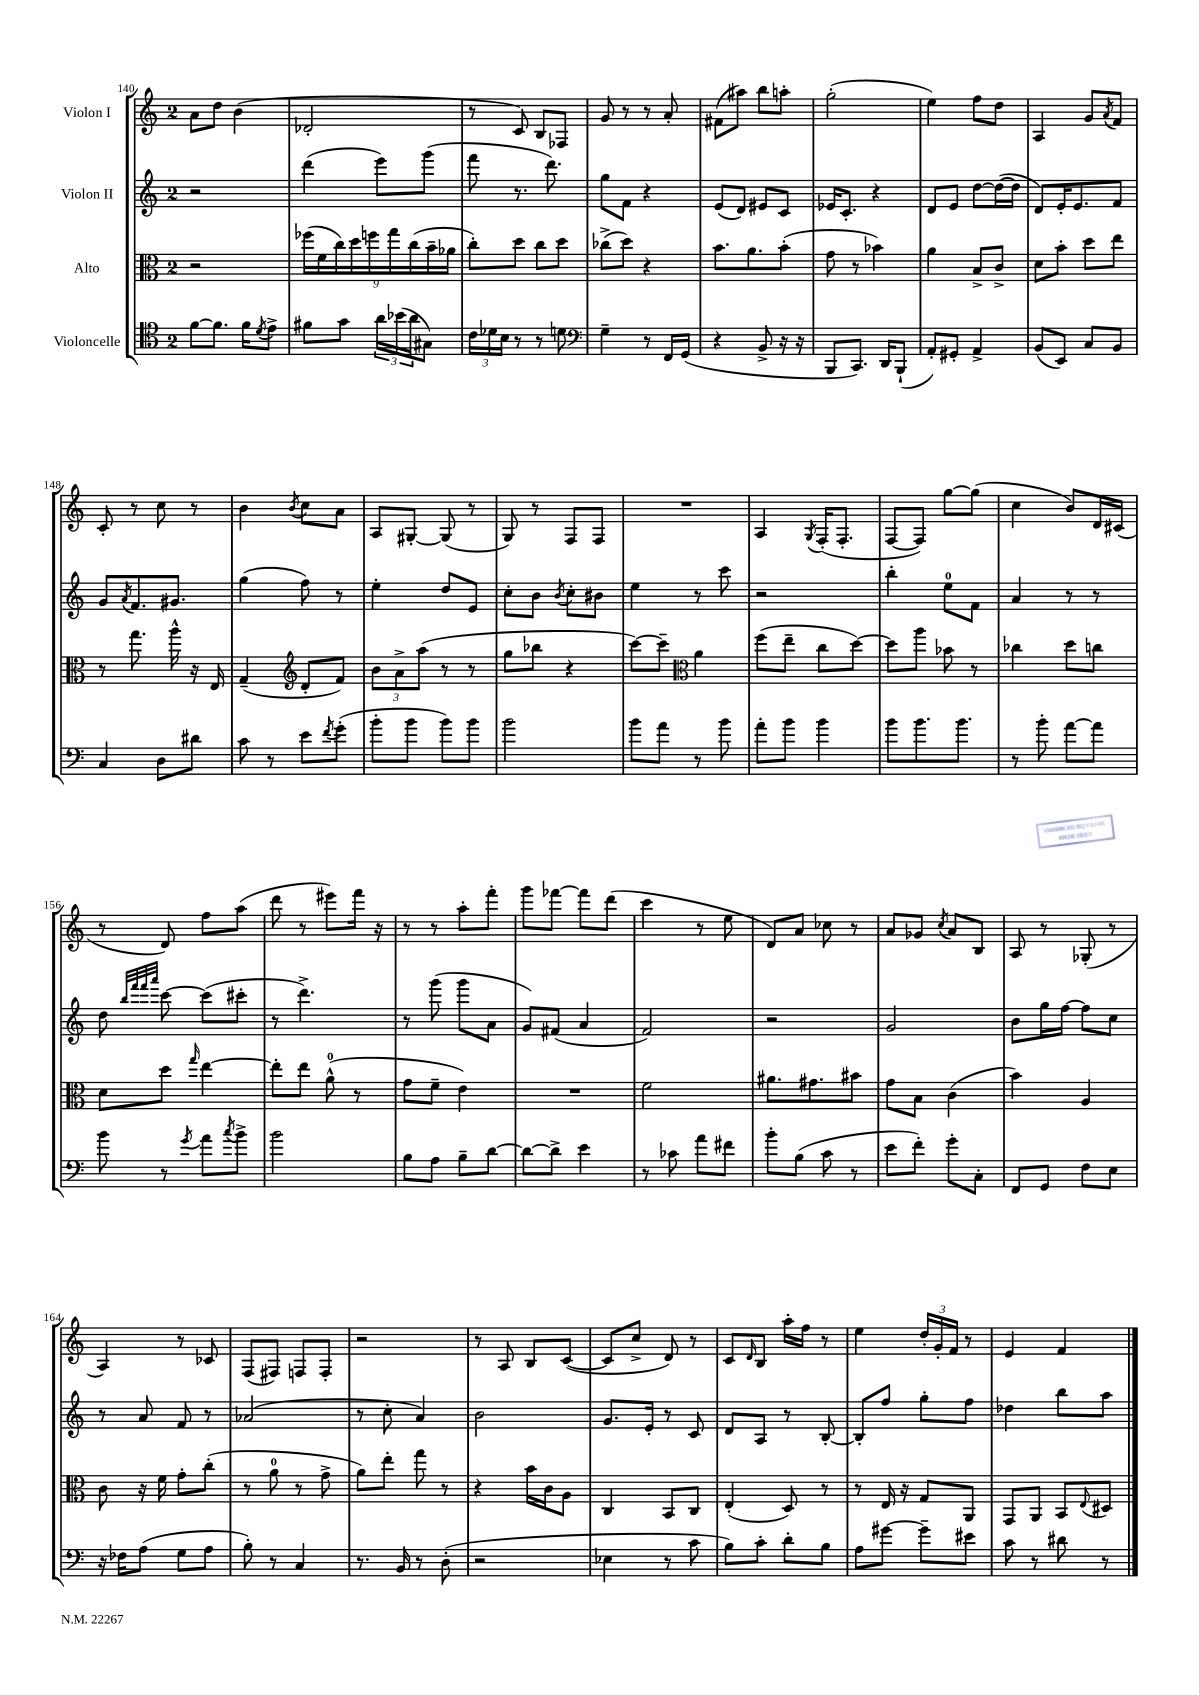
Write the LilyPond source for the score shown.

<<
\new StaffGroup <<
\new Staff = "s0" \with { instrumentName = "Violon I" } {
    \clef treble \key c \major \once \override Staff.TimeSignature.style = #'single-digit \time 2/4
    a'8 d''8 b'4( |
    des'2-. |
    r8 c'8) b8 fes8 |
    g'8 r8 r8 a'8-. |
    fis'8( ais''8) b''8 a''8-. |
    g''2-.( |
    e''4) f''8 d''8 |
    a4 g'8 \acciaccatura { a'8 } f'8 |
    c'8-. r8 c''8 r8 |
    b'4 \acciaccatura { b'8 } c''8 a'8 |
    a8 gis8~-. gis8( r8 |
    g8) r8 f8 f8 |
    R2 |
    a4 \acciaccatura { g8 } f16-.( f8.-. |
    f8~ f8) g''8~ g''8( |
    c''4 b'8) d'16 cis'16( |
    r8 d'8) f''8 a''8( |
    d'''8 r8 eis'''8) f'''16 r16 |
    r8 r8 a''8-. f'''8-. |
    g'''8 fes'''8~ fes'''8 d'''8( |
    c'''4 r8 e''8 |
    d'8) a'8 ces''8 r8 |
    a'8 ges'8 \acciaccatura { c''8 } a'8 b8 |
    a8 r8 ges8-.( r8 |
    a4) r8 ces'8 |
    f8( fis8) f8 f8-. |
    r2 |
    r8 a8 b8 c'8~( |
    c'8 c''8-> d'8) r8 |
    c'8 \grace { d'16 } b8 a''16-. f''16 r8 |
    e''4 \tuplet 3/2 { d''16-. g'16-. f'16 } r8 |
    e'4 f'4 \bar "|." |
}
\new Staff = "s1" \with { instrumentName = "Violon II" } {
    \clef treble \key c \major \once \override Staff.TimeSignature.style = #'single-digit \time 2/4
    r2 |
    d'''4( e'''8) g'''8( |
    f'''8 r8. d'''8.) |
    g''8 f'8 r4 |
    e'8( d'8) eis'8 c'8 |
    ees'16 c'8.-. r4 |
    d'8 e'8 d''8~ d''16~( d''16 |
    d'8) e'16-. e'8. f'8 |
    g'8 \acciaccatura { a'8 } f'8. gis'8. |
    g''4( f''8) r8 |
    e''4-. d''8 e'8 |
    c''8-. b'8 \acciaccatura { b'8 } c''8-. bis'8 |
    e''4 r8 c'''8 |
    r2 |
    b''4-. e''8-0 f'8 |
    a'4 r8 r8 |
    d''8 \grace { b''32 f'''32 f'''32 a'''32 } c'''8~ c'''8( cis'''8-. |
    r8 d'''4.->) |
    r8 g'''8( g'''8 a'8 |
    g'8) fis'8( a'4 |
    f'2) |
    r2 |
    g'2 |
    b'8 g''16 f''16~ f''8 c''8 |
    r8 a'8 f'8 r8 |
    aes'2( |
    r8 c''8-. a'4) |
    b'2 |
    g'8. e'16-. r8 c'8 |
    d'8 a8 r8 b8~-. |
    b8-. f''8 g''8-. f''8 |
    des''4 b''8 a''8 \bar "|." |
}
\new Staff = "s2" \with { instrumentName = "Alto" } {
    \clef alto \key c \major \once \override Staff.TimeSignature.style = #'single-digit \time 2/4
    r2 |
    \tuplet 9/8 { fes''16( f'16 c''16) d''16 f''16 g''16 c''16( b'16-- aes'16 } |
    c''8-.) d''8 c''8 d''8 |
    ces''8->( d''8) r4 |
    b'8. a'8. b'8-.( |
    g'8 r8 bes'4) |
    a'4 b8-> c'8-> |
    d'8 b'8-. d''8 e''8 |
    r8 g''8. a''16-^ r16 e16 |
    g4--( \clef treble d'8-. f'8) |
    \tuplet 3/2 { b'8 a'8-> a''8( } r8 r8 |
    g''8 bes''8 r4 |
    c'''8~) c'''8-- \clef alto a'4 |
    f''8( e''8-- c''8 d''8~) |
    d''8 a''8 bes'8 r8 |
    ces''4 d''8 c''8 |
    d'8 d''8 \grace { g''16 } e''4~ |
    e''8-. e''8 a'8-0-^( r8 |
    g'8 f'8-- e'4) |
    R2 |
    f'2 |
    ais'8. gis'8. bis'8 |
    g'8 b8 c'4( |
    b'4) a4 |
    c'8 r16 f'16 g'8-. c''8-.( |
    r8 a'8-0 r8 g'8-> |
    a'8) e''8-. g''8 r8 |
    r4 b'16 c'16 a8 |
    c4 b,8 c8 |
    e4-.( d8) r8 |
    r8 e16 r16 g8 a,8 |
    g,8 a,8 b,8 \appoggiatura { e8 } dis8 \bar "|." |
}
\new Staff = "s3" \with { instrumentName = "Violoncelle" } {
    \clef tenor \key c \major \once \override Staff.TimeSignature.style = #'single-digit \time 2/4
    f'8~ f'8. f'16 \acciaccatura { d'8 } e'8-> |
    fis'8 g'8 \tuplet 3/2 { a'16 bes'16( a'16 } gis8) |
    \tuplet 3/2 { c'16 des'16 b16 } r8 r8 d'8 |
    \clef bass g4-- r8 f,16 g,16( |
    r4 b,8-> r16 r16 |
    b,,8 c,8.) d,16 b,,8-!( |
    a,8-.) gis,8-. a,4-> |
    b,8( e,8) c8 b,8 |
    c4 d8 dis'8 |
    c'8 r8 e'8 \acciaccatura { f'8 } g'8-.( |
    b'8-. b'8 b'8) b'8 |
    b'2 |
    b'8 a'8 r8 b'8 |
    a'8-. b'8 b'4 |
    b'8 b'8. b'8. |
    r8 b'8-. a'8~ a'8 |
    b'8 r8 \acciaccatura { g'8 } a'8 \acciaccatura { c''8 } b'8-> |
    b'2 |
    b8 a8 b8-- d'8~ |
    d'8~ d'8-> e'4 |
    r8 ces'8 a'8 fis'8 |
    b'8-. b8( c'8 r8 |
    e'8 f'8-.) g'8-. c8-. |
    f,8 g,8 f8 e8 |
    r16 fes16 a8( g8 a8 |
    b8-.) r8 c4 |
    r8. b,16 r8 d8-.( |
    r2 |
    ees4 r8 c'8 |
    b8) c'8-. d'8-. b8 |
    a8 gis'8~ gis'8-- eis'8 |
    c'8 r8 dis'8 r8 \bar "|." |
}
>>
>>
\layout { \context { \Score currentBarNumber = #140 } }
